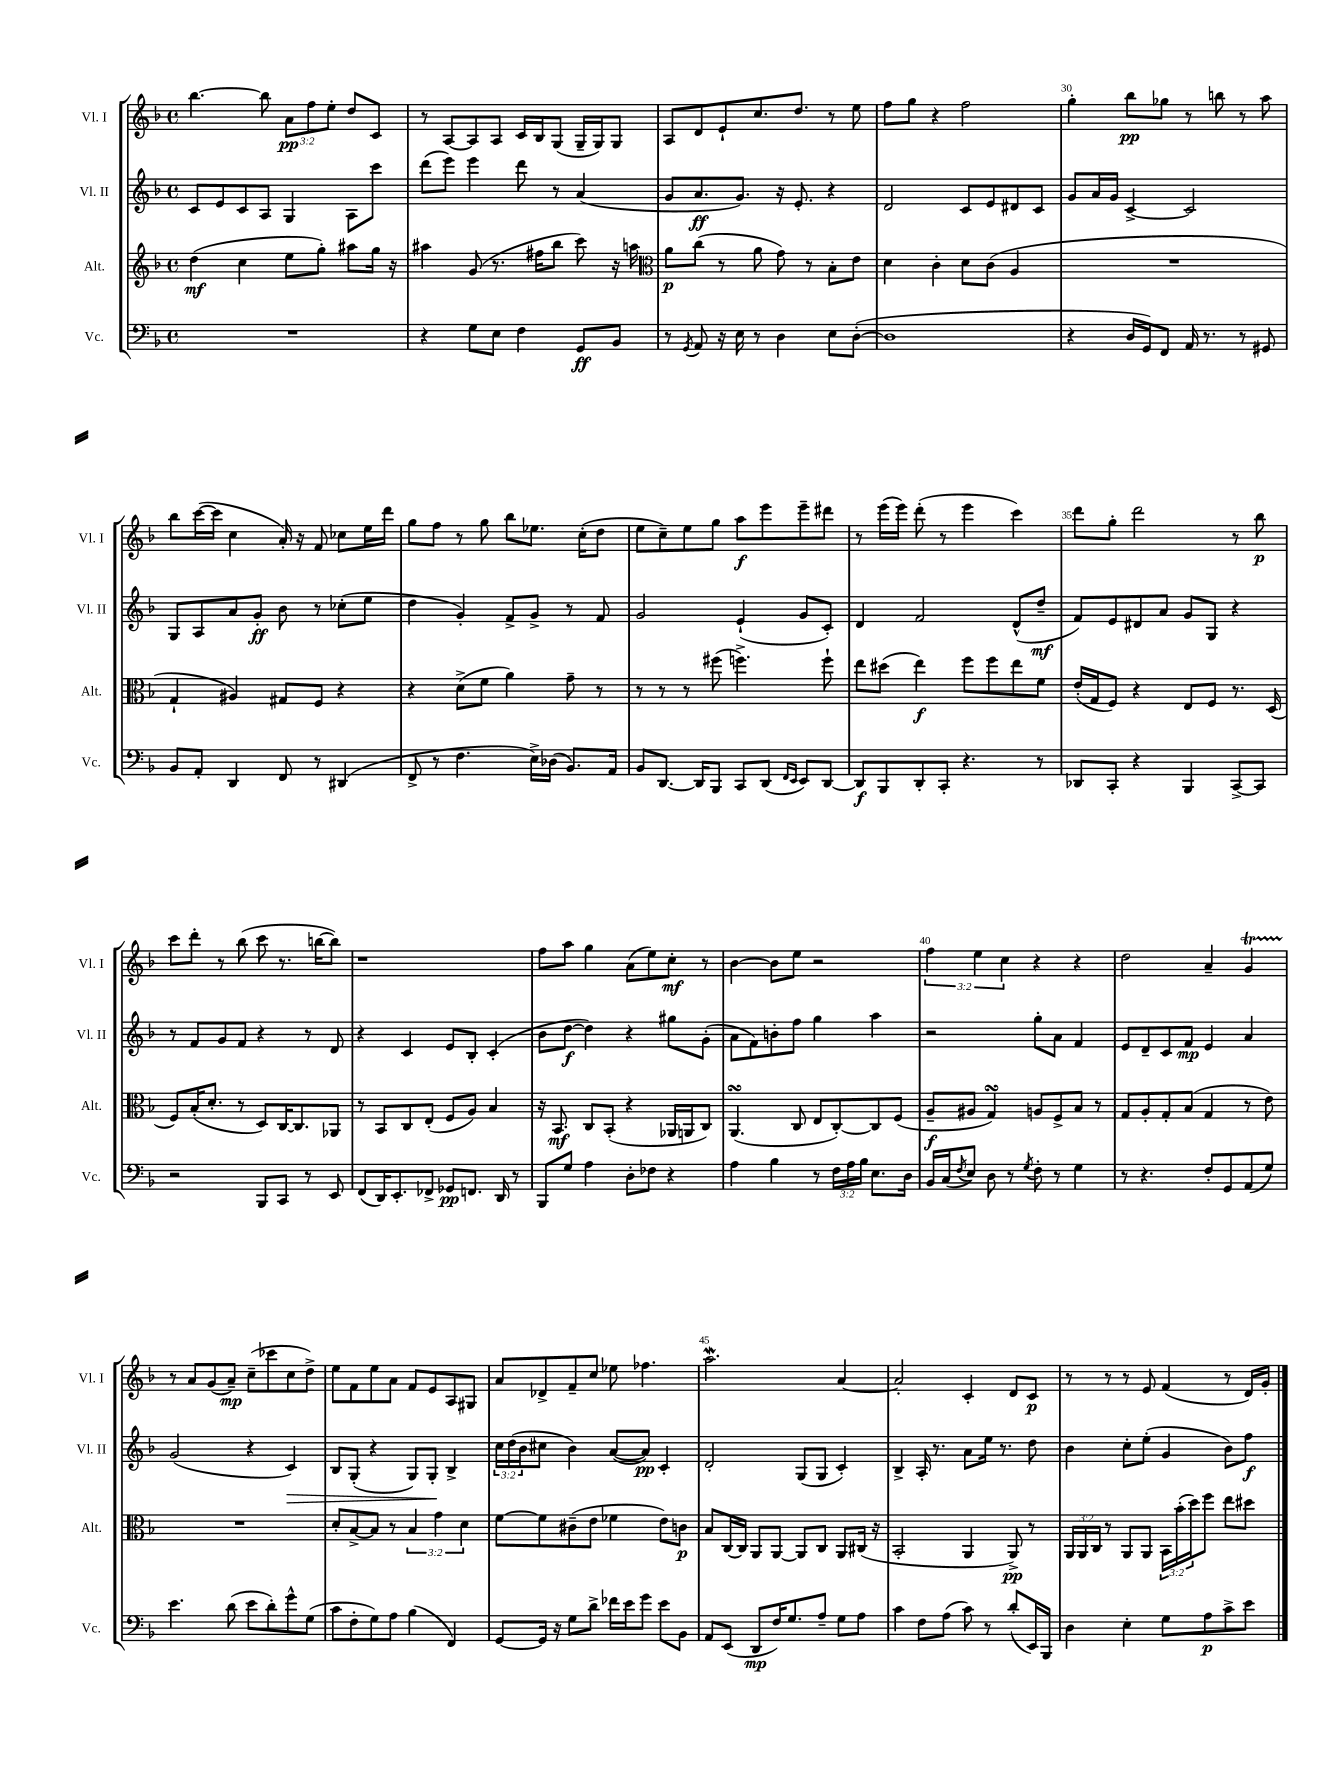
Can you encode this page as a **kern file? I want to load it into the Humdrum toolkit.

**kern	**kern	**kern	**kern
*staff4	*staff3	*staff2	*staff1
*clefF4	*clefG2	*clefG2	*clefG2
*k[b-]	*k[b-]	*k[b-]	*k[b-]
*M4/4	*M4/4	*M4/4	*M4/4
*met(c)	*met(c)	*met(c)	*met(c)
1r	(4dd	8c	[4.bb-
.	.	8e	.
.	4cc	8c	.
.	.	8A	8bb-]
.	8ee	4G	12a
.	.	.	12ff
.	8gg')	.	.
.	.	.	12ee'
.	8aa#	8A	8dd
.	16gg	8ccc	8c
.	16r	.	.
=	=	=	=
4r	4aa#	(8ddd	8r
.	.	8eee)	[8A
8G	(8g	4eee	8A]
8E	8.r	.	8A
4F	.	8ddd	16c
.	16ff#	.	16B-
.	8bb-	8r	(8G
8GG	8ccc)	(4a	16G~
.	.	.	16G)
8BB-	16r	.	8G
.	16aa	.	.
=	=	=	=
*	*clefC3	*	*
8r	8a	8g	8A
8qGG	.	.	.
8AA	(8cc	8.a	8d
16r	8r	.	8e`
16E	.	8.g)	.
8r	8a	.	8.cc
4D	8g)	16r	.
.	.	8.e'	8.dd
.	8r	.	.
8E	8B-'	4r	8r
([8D'	8e	.	8ee
=	=	=	=
1D]	4d	2d	8ff
.	.	.	8gg
.	4c'	.	4r
.	8d	8c	2ff
.	(8c	8e	.
.	4A	8d#	.
.	.	8c	.
=	=	=	=
4r	1r	8g	4gg'
.	.	16a	.
.	.	16g	.
16D	.	[4c^	8bb-
16GG)	.	.	.
8FF	.	.	8gg-
16AA	.	2c]	8r
8.r	.	.	.
.	.	.	8bb
8r	.	.	8r
8GG#	.	.	8aa
=	=	=	=
8BB-	4G`	8G	8bb-
8AA'	.	8A	([16ccc
.	.	.	16ccc]
4DD	4A#)	8a	4cc
.	.	8g'	.
8FF	8G#	8b-	16a')
.	.	.	16r
8r	8F	8r	8f
(4DD#	4r	(8cc-'	8cc-
.	.	8ee	16ee
.	.	.	16ddd
=	=	=	=
8FF^	4r	4dd	8gg
8r	.	.	8ff
4.F	(8d^	4g')	8r
.	8f	.	8gg
.	4a)	8f^	8bb-
16E^)	.	8g^	8.ee-
(16D-	.	.	.
8.BB-)	8g~	8r	.
.	.	.	(16cc'
.	8r	8f	8dd
16AA	.	.	.
=	=	=	=
8BB-	8r	2g	8ee
[8.DD	8r	.	8cc~)
.	8r	.	8ee
16DD]	.	.	.
8BBB-	(8ff#	.	8gg
8CC	4.ff^)	(4e`	8aa
(8DD	.	.	8eee
16qqFF	.	.	.
16qqEE	.	.	.
8EE)	.	8g	8eee~
[8DD	8ff`	8c')	8ddd#
=	=	=	=
8DD]	8ee	4d	8r
8BBB-	(8dd#	.	(16eee
.	.	.	16eee)
8DD'	4ee)	2f	(8ddd'
8CC'	.	.	8r
4.r	8ff	.	4eee
.	8ff	.	.
.	8ee	(8d^^	4ccc)
8r	8f	8dd~	.
=	=	=	=
8DD-	(16e'	8f)	8ddd
.	16G	.	.
8CC'	8F)	8e	8gg'
4r	4r	8d#	2ddd
.	.	8a	.
4BBB-	8E	8g	.
.	8F	8G	.
[8CC^	8.r	4r	8r
8CC]	.	.	8bb-
.	(16D	.	.
=	=	=	=
2r	8F)	8r	8ccc
.	(16B-'	8f	8ddd'
.	8.d'	.	.
.	.	8g	8r
.	8r	8f	(8bb-
8BBB-	8D)	4r	8ccc
8CC	[16C	.	8.r
.	8.C]	.	.
8r	.	8r	.
.	.	.	[16bb
8EE	8AA-	8d	8bb])
=	=	=	=
(8FF	8r	4r	1r
16DD)	8BB-	.	.
8.EE'	.	.	.
.	8C	4c	.
8FF-^	(8E'	.	.
8GG-	8F	8e	.
8.FF	8A)	8B-'	.
.	4B-	(4c'	.
16DD	.	.	.
8r	.	.	.
=	=	=	=
8BBB-	16r	8b-	8ff
.	8.BB-	.	.
8G	.	[8dd	8aa
4A	8C	4dd])	4gg
.	(8BB-'	.	.
8D'	4r	4r	(8a
8F-	.	.	8ee)
4r	16AA-	8gg#	8cc'
.	16AA	.	.
.	8C)	(8g'	8r
=	=	=	=
4A	(4.AA	8a	[4b-
.	.	8f)	.
4B-	.	8b'	8b-]
.	8C	8ff	8ee
8r	8E	4gg	2r
24F	[8C')	.	.
24A	.	.	.
24B-	.	.	.
8.E	8C]	4aa	.
.	(8F	.	.
16D	.	.	.
=	=	=	=
16BB-	8A~	2r	6ff
(16C	.	.	.
8qF	.	.	.
8E)	8A#	.	.
.	.	.	6ee
8D	4G)	.	.
.	.	.	6cc
8r	.	.	.
8qG	.	.	.
8F'	8A	8gg'	4r
8r	8F^	8a	.
4G	8B-	4f	4r
.	8r	.	.
=	=	=	=
8r	8G	8e	2dd
4.r	8A'	8d~	.
.	8G'	8c	.
.	(8B-	8f	.
8F'	4G	4e	4a~
8GG	.	.	.
(8AA	8r	4a	4g
8G)	8e)	.	.
=	=	=	=
4.e	1r	(2g	8r
.	.	.	8a
.	.	.	(8g
(8d	.	.	8a~)
8e	.	4r	(8cc~
8d')	.	.	8ccc-
8g^^	.	4c)	8cc
(8G	.	.	8dd^)
=	=	=	=
8c	8d'	8B-	8ee
8F'	[8B-^	(8G'	8f
8G)	8B-]	4r	8ee
8A	8r	.	8a
(4B-	6B-	8G)	8f
.	.	8G'	8e
.	6g	.	.
4FF)	.	4B-^	8A
.	6d	.	.
.	.	.	8G#
=	=	=	=
[8GG	[8f	24cc	8a
.	.	(24dd	.
.	.	24b-	.
16GG]	8f]	8cc#	8d-^
16r	.	.	.
8G	(8c#~	4b-)	8f~
8d^	8e	.	8cc
16f-	4f-	([8a	8ee-
16e	.	.	.
8g	.	8a])	4.ff-
8e	8e)	4c'	.
8BB-	8c	.	.
=	=	=	=
8AA	8B-	2d'	2.aa
(8EE	[16C	.	.
.	16C]	.	.
8DD	8AA	.	.
16F)	[8AA	.	.
8.G	.	.	.
.	8AA]	(8G	.
8A~	8C	8G	.
8G	8AA	4c')	[4a
8A	(16C#	.	.
.	16r	.	.
=	=	=	=
4c	2BB-'	4B-^	2a']
8F	.	16A'	.
.	.	8.r	.
(8A	.	.	.
8c)	4AA	8a	4c'
8r	.	16ee	.
.	.	8.r	.
(8d'	8AA^)	.	8d
16EE)	8r	8dd	8c
16BBB-	.	.	.
=	=	=	=
4D	24AA	4b-	8r
.	24AA	.	.
.	24C	.	.
.	8r	.	8r
4E'	8AA	8cc'	8r
.	8AA	(8ee'	8e
8G	24BB-	4g	(4f
.	(24b-'	.	.
.	24dd)	.	.
8A	8ff	.	.
8c^	8ee	8b-)	8r
8e	8dd#	8ff	16d)
.	.	.	16g'
==	==	==	==
*-	*-	*-	*-
